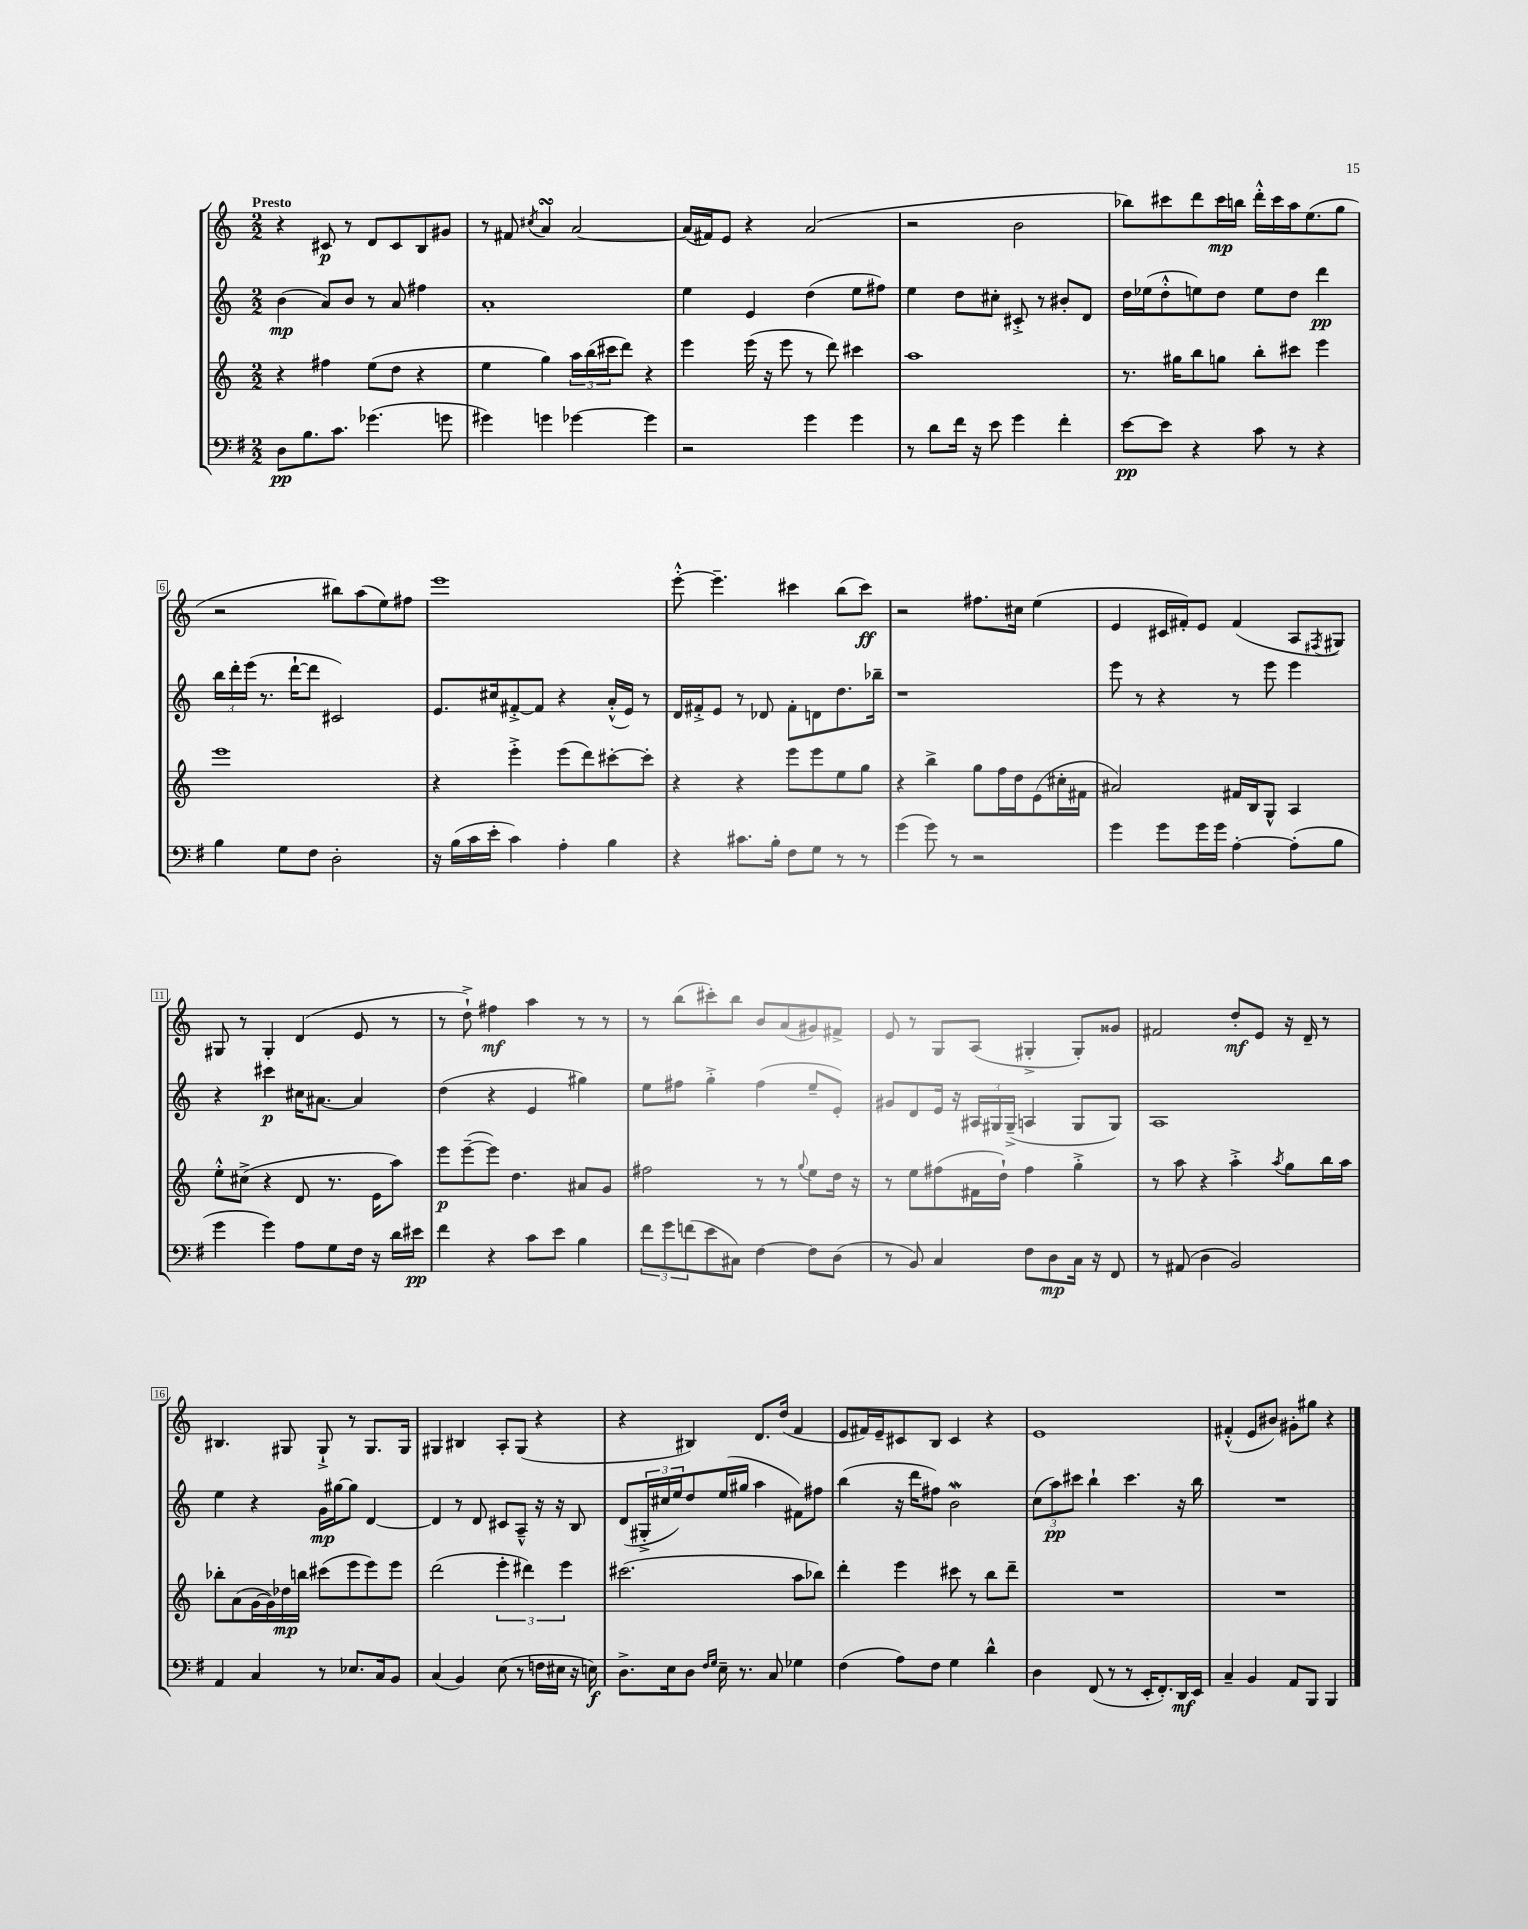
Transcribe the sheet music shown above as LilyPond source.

<<
\new StaffGroup <<
\new Staff = "s0" {
    \clef treble \key c \major \numericTimeSignature \time 2/2 \tempo "Presto"
    r4 cis'8\p r8 d'8 cis'8 b8 gis'8 |
    r8 fis'8 \acciaccatura { cis''8 } a'4\turn a'2~ |
    a'16( fis'16) e'8 r4 a'2( |
    r2 b'2 |
    bes''8) cis'''8 d'''8 cis'''16\mp b''16 d'''16-.-^ cis'''16 a''16 e''8.( g''8 |
    r2 bis''8) a''8( e''8) fis''8 |
    e'''1 |
    e'''8~-.-^ e'''4.-- cis'''4 b''8( cis'''8\ff) |
    r2 fis''8. cis''16 e''4( |
    e'4 cis'16 fis'16-.) e'8 fis'4( a8 \acciaccatura { fis8 } gis8) |
    gis8 r8 gis4-. d'4( e'8 r8 |
    r8 d''8-!->) fis''4\mf a''4 r8 r8 |
    r8 b''8( cis'''8-.) b''8 b'8 a'8( gis'8) fis'8-> |
    e'8 r8 g8 a8( gis4-.-> gis8-.) gisis'8 |
    fis'2 d''8-.\mf e'8 r16 d'16-- r8 |
    bis4. gis8 gis8-!-> r8 gis8. gis16 |
    gis4 bis4 a8-. gis8( r4 |
    r4 bis4) d'8. d''16( f'4 |
    e'8 fis'16) e'16-- cis'8 b8 cis'4 r4 |
    e'1 |
    fis'4-.-^( e'8 bis'8) gis'8-. gis''8 r4 \bar "|." |
}
\new Staff = "s1" {
    \clef treble \key c \major \numericTimeSignature \time 2/2
    b'4\mp( a'8) b'8 r8 a'8 fis''4 |
    a'1-. |
    e''4 e'4 d''4( e''8 fis''8) |
    e''4 d''8 cis''8-. cis'8-.-> r8 bis'8-. d'8 |
    d''16 ees''16( d''8-.-^ e''8) d''8 e''8 d''8 d'''4\pp |
    \tuplet 3/2 { b''16 d'''16-. e'''16( } r8. d'''16~-! d'''8 cis'2) |
    e'8. cis''16 fis'8~-.-> fis'8 r4 a'16-.-^( e'16) r8 |
    d'16 fis'16-.-> e'8 r8 des'8 fis'8-. d'8 d''8. bes''16-- |
    r1 |
    e'''8 r8 r4 r8 e'''8 e'''4 |
    r4 cis'''4\p cis''16 ais'8.~ ais'4 |
    d''4( r4 e'4 gis''4) |
    e''8 fis''8 g''4-.-> fis''4( e''8-- e'8-.) |
    gis'8 d'8 e'16 r16 \tuplet 3/2 { ais16 gis16 gis16--->( } a4 gis8 gis8) |
    a1 |
    e''4 r4 g'16\mp gis''16~ gis''8 d'4~ |
    d'4 r8 d'8 cis'8 a8---^ r16 r16 b8 |
    d'8( \tuplet 3/2 { gis16-.-> cis''16 e''16) } d''8 e''16( gis''16 a''4 fis'8) fis''8 |
    b''4( r16 d'''16 fis''8) b'2\mordent |
    \tuplet 3/2 { c''8( a''8\pp) cis'''8 } b''4-! cis'''4. r16 b''16 |
    R1 \bar "|." |
}
\new Staff = "s2" {
    \clef treble \key c \major \numericTimeSignature \time 2/2
    r4 fis''4 e''8( d''8 r4 |
    e''4 g''4) \tuplet 3/2 { a''16 b''16( cis'''16 } d'''8) r4 |
    e'''4 e'''16( r16 e'''8 r8 d'''8) cis'''4 |
    a''1 |
    r8. gis''16 b''8 g''8 b''8-. cis'''8 e'''4 |
    e'''1 |
    r4 e'''4-.-> e'''8( d'''8) cis'''8~-. cis'''8-. |
    r4 r4 e'''8 e'''8 e''8 g''8 |
    r4 b''4-> g''8 f''16 d''16 e'8( cis''16-. fis'16 |
    ais'2) fis'16 b16 g8-^ a4 |
    e''8-.-^ cis''8->( r4 d'8 r8. e'16 a''8) |
    e'''8\p e'''8~--( e'''8) d''4. ais'8 g'8 |
    fis''2 r8 r8 \appoggiatura { g''8 } e''8 d''16 r16 |
    r8 e''8 fis''8( fis'16 d''16-!) fis''4 g''4-.-> |
    r8 a''8 r4 a''4-.-> \acciaccatura { a''8 } g''8 b''16 a''16 |
    bes''8-. a'8( g'16~ g'16) des''16\mp b''16 cis'''8( e'''8 e'''8) e'''8 |
    d'''2( \tuplet 3/2 { e'''4-. dis'''4) e'''4 } |
    cis'''2.( a''8 bes''8) |
    d'''4-. e'''4 cis'''8 r8 b''8 d'''8-- |
    R1 |
    R1 \bar "|." |
}
\new Staff = "s3" {
    \clef bass \key g \major \numericTimeSignature \time 2/2
    d8\pp b8. c'8. ges'4.( g'8 |
    gis'4) g'4 ges'4~ ges'4 |
    r2 g'4 g'4 |
    r8 d'8 fis'16 r16 e'8 g'4 fis'4-. |
    e'8~\pp e'8 r4 c'8 r8 r4 |
    b4 g8 fis8 d2-. |
    r16 b16( c'16 e'16-. c'4) a4-. b4 |
    r4 cis'8. b16-. fis8 g8 r8 r8 |
    g'4( g'8) r8 r2 |
    g'4 g'8 g'16 g'16 a4~-. a8-.( b8 |
    g'4 g'4) a8 g8 fis16 r16 d'16 eis'16\pp |
    fis'4 r4 c'8 e'8 b4 |
    \tuplet 3/2 { fis'8 g'8 f'8( } e'8 cis8) fis4~ fis8 d8( |
    r8 b,8) c4 fis8 d8\mp c16 r16 fis,8 |
    r8 ais,8( d4 b,2) |
    a,4 c4 r8 ees8. c16 b,8 |
    c4( b,4) e8( r8 f16 eis16 r16 e16\f) |
    d8.-> e16 d8 \grace { fis16 g16 } e16-- r8. c8 ges4 |
    fis4( a8) fis8 g4 d'4-^ |
    d4 fis,8( r8 r8 e,16-. fis,8.-.) d,16\mf e,16 |
    c4-- b,4 a,8 b,,8 b,,4 \bar "|." |
}
>>
>>
\layout { \context { \Score \override BarNumber.stencil = #(make-stencil-boxer 0.1 0.3 ly:text-interface::print) } }
